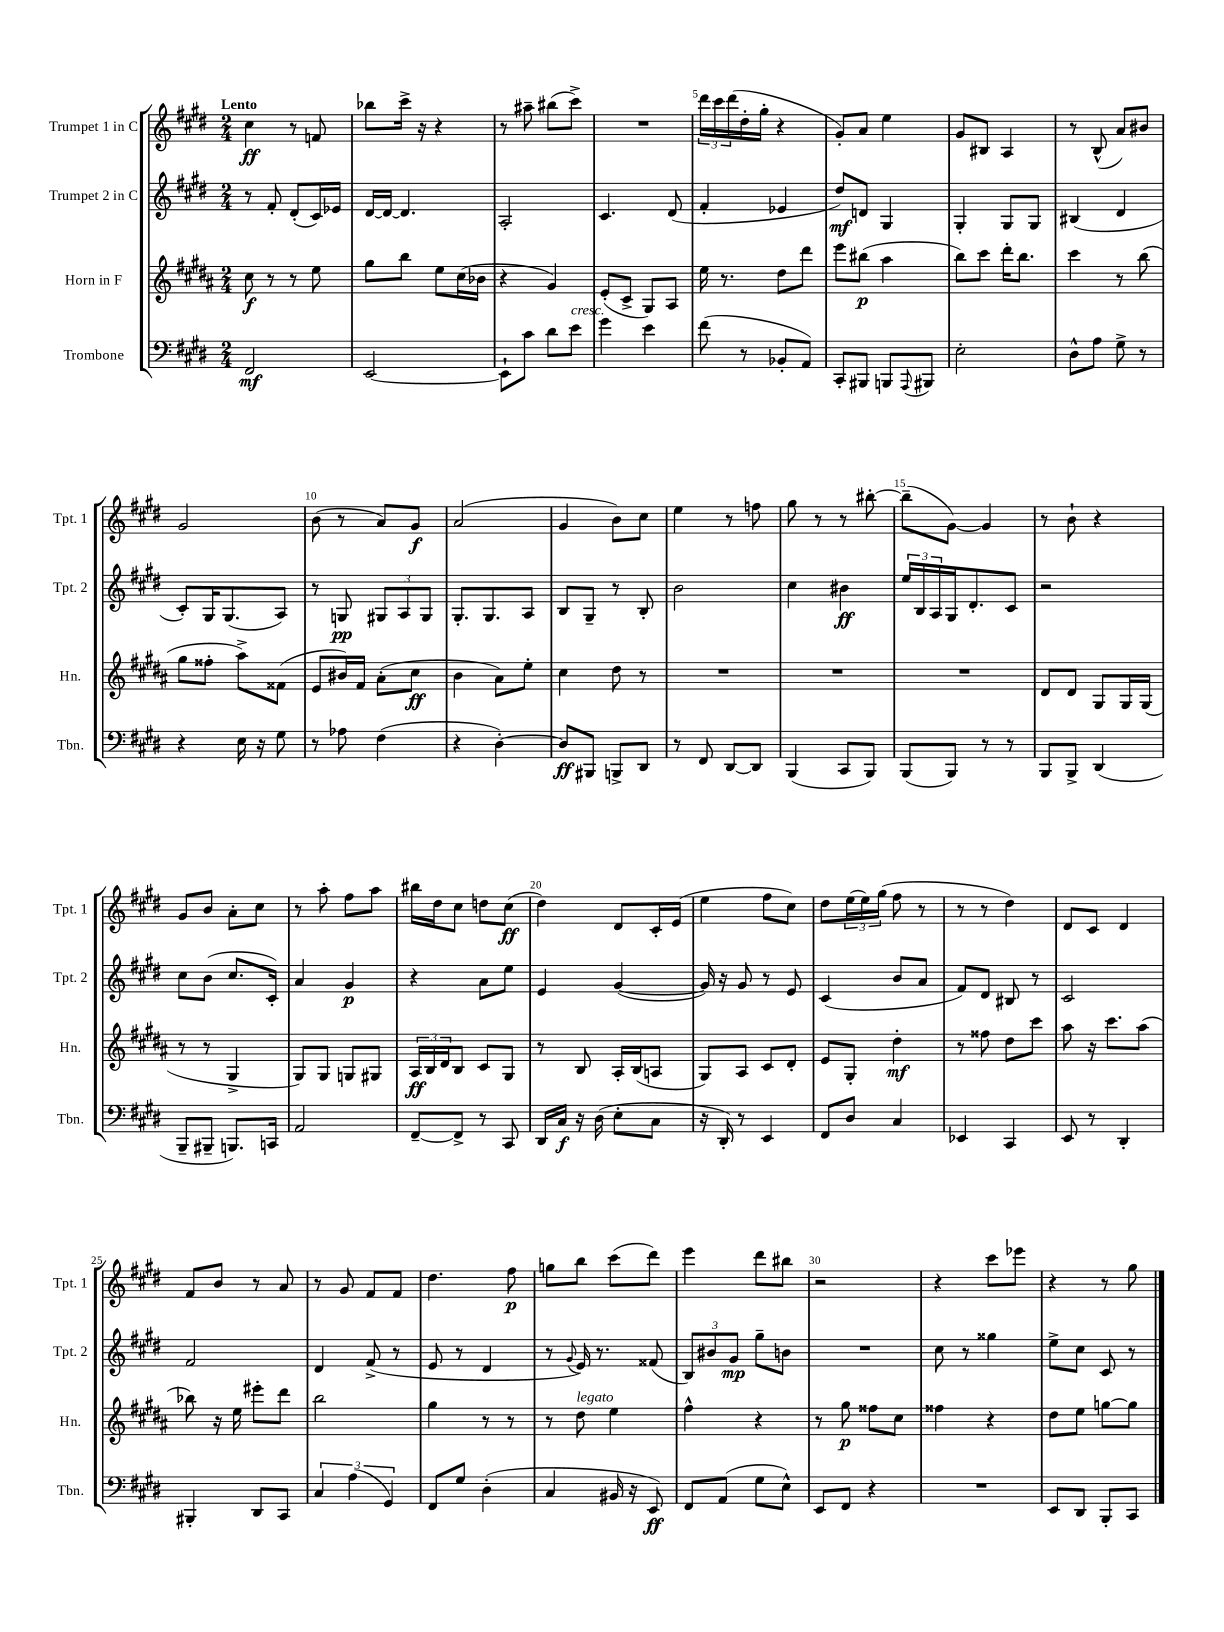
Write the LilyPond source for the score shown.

<<
\new StaffGroup <<
\new Staff = "s0" \with { instrumentName = "Trumpet 1 in C" shortInstrumentName = "Tpt. 1" } {
    \clef treble \key e \major \numericTimeSignature \time 2/4 \tempo "Lento"
    cis''4\ff r8 f'8 |
    bes''8 cis'''16-> r16 r4 |
    r8 ais''8-- bis''8( cis'''8->) |
    R2 |
    \tuplet 3/2 { dis'''16 cis'''16 dis'''16( } dis''16-. gis''16-. r4 |
    gis'8-.) a'8 e''4 |
    gis'8 bis8 a4 |
    r8 b8-^( a'8) bis'8 |
    gis'2 |
    b'8( r8 a'8) gis'8\f |
    a'2( |
    gis'4 b'8) cis''8 |
    e''4 r8 f''8 |
    gis''8 r8 r8 bis''8~-. |
    bis''8--( gis'8~) gis'4 |
    r8 b'8-! r4 |
    gis'8 b'8 a'8-. cis''8 |
    r8 a''8-. fis''8 a''8 |
    bis''16 dis''16 cis''8 d''8 cis''8\ff( |
    dis''4) dis'8 cis'16-. e'16( |
    e''4 fis''8 cis''8) |
    dis''8 \tuplet 3/2 { e''16( e''16) gis''16( } fis''8 r8 |
    r8 r8 dis''4) |
    dis'8 cis'8 dis'4 |
    fis'8 b'8 r8 a'8 |
    r8 gis'8 fis'8 fis'8 |
    dis''4. fis''8\p |
    g''8 b''8 cis'''8( dis'''8) |
    e'''4 dis'''8 bis''8 |
    r2 |
    r4 cis'''8 ees'''8 |
    r4 r8 gis''8 \bar "|." |
}
\new Staff = "s1" \with { instrumentName = "Trumpet 2 in C" shortInstrumentName = "Tpt. 2" } {
    \clef treble \key e \major \numericTimeSignature \time 2/4
    r8 fis'8-. dis'8-.( cis'16) ees'16 |
    dis'16~ dis'16~ dis'4. |
    a2-. |
    cis'4. dis'8( |
    fis'4-. ees'4 |
    dis''8\mf) d'8 gis4 |
    gis4-. gis8 gis8 |
    bis4( dis'4 |
    cis'8-.) gis16 gis8.( a8) |
    r8 g8\pp \tuplet 3/2 { gis8 a8 gis8 } |
    gis8.-. gis8. a8 |
    b8 gis8-- r8 b8-. |
    b'2 |
    cis''4 bis'4\ff |
    \tuplet 3/2 { e''16 b16 a16 } gis16 dis'8.-. cis'8 |
    r2 |
    cis''8 b'8( cis''8. cis'16-.) |
    a'4 gis'4\p |
    r4 a'8 e''8 |
    e'4 gis'4~( |
    gis'16) r16 gis'8 r8 e'8 |
    cis'4( b'8 a'8 |
    fis'8) dis'8 bis8 r8 |
    cis'2 |
    fis'2 |
    dis'4 fis'8->( r8 |
    e'8 r8 dis'4 |
    r8 \appoggiatura { gis'8 } e'16) r8. fisis'8( |
    \tuplet 3/2 { b8) bis'8 gis'8\mp } gis''8-- b'8 |
    R2 |
    cis''8 r8 gisis''4 |
    e''8-> cis''8 cis'8 r8 \bar "|." |
}
\new Staff = "s2" \with { instrumentName = "Horn in F" shortInstrumentName = "Hn." } {
    \clef treble \key b \major \numericTimeSignature \time 2/4
    cis''8\f r8 r8 e''8 |
    gis''8 b''8 e''8 cis''16( bes'16 |
    r4 gis'4) |
    e'8-.( cis'8-> gis8) ais8 |
    e''16 r8. dis''8 dis'''8 |
    e'''8 bis''8\p( ais''4 |
    b''8) cis'''8 dis'''16-. b''8. |
    cis'''4 r8 b''8( |
    gis''8 fisis''8-. ais''8->) fisis'8( |
    e'8 bis'16) fis'16 ais'8-.( cis''8\ff |
    b'4 ais'8) e''8-. |
    cis''4 dis''8 r8 |
    R2 |
    R2 |
    R2 |
    dis'8 dis'8 gis8 gis16 gis16( |
    r8 r8 gis4-> |
    gis8) gis8 g8 gis8 |
    \tuplet 3/2 { ais16\ff b16 dis'16 } b8 cis'8 gis8 |
    r8 b8 ais16-. b16( a8 |
    gis8) ais8 cis'8 dis'8-. |
    e'8 gis8-. dis''4-.\mf |
    r8 fisis''8 dis''8 cis'''8 |
    ais''8 r16 cis'''8. ais''8( |
    bes''8) r16 e''16 eis'''8-. dis'''8 |
    b''2 |
    gis''4 r8 r8 |
    r8 dis''8^\markup { \italic "legato" } e''4 |
    fis''4-^ r4 |
    r8 gis''8\p fisis''8 cis''8 |
    fisis''4 r4 |
    dis''8 e''8 g''8~ g''8 \bar "|." |
}
\new Staff = "s3" \with { instrumentName = "Trombone" shortInstrumentName = "Tbn." } {
    \clef bass \key e \major \numericTimeSignature \time 2/4
    fis,2\mf |
    e,2~ |
    e,8-! cis'8 dis'8 e'8^\markup { \italic "cresc." } |
    gis'4 e'4 |
    fis'8( r8 bes,8-. a,8) |
    cis,8-. bis,,8 b,,8 \appoggiatura { a,,8 } bis,,8 |
    e2-. |
    dis8-^ a8 gis8-> r8 |
    r4 e16 r16 gis8 |
    r8 aes8 fis4( |
    r4 dis4~-.) |
    dis8\ff bis,,8 b,,8-> dis,8 |
    r8 fis,8 dis,8~ dis,8 |
    b,,4( cis,8 b,,8) |
    b,,8( b,,8) r8 r8 |
    b,,8 b,,8-> dis,4( |
    b,,8-- bis,,8-- b,,8.) c,16 |
    a,2 |
    fis,8~-- fis,8-> r8 cis,8 |
    dis,16 cis16\f r16 dis16( e8-. cis8 |
    r16 dis,16-.) r8 e,4 |
    fis,8 dis8 cis4 |
    ees,4 cis,4 |
    e,8 r8 dis,4-. |
    bis,,4-. dis,8 cis,8 |
    \tuplet 3/2 { cis4 a4( gis,4) } |
    fis,8 gis8 dis4-.( |
    cis4 bis,16 r16 e,8\ff) |
    fis,8 a,8( gis8 e8-^) |
    e,8 fis,8 r4 |
    R2 |
    e,8 dis,8 b,,8-. cis,8 \bar "|." |
}
>>
>>
\layout { \context { \Score \override BarNumber.break-visibility = ##(#f #t #t) barNumberVisibility = #(every-nth-bar-number-visible 5) } }
